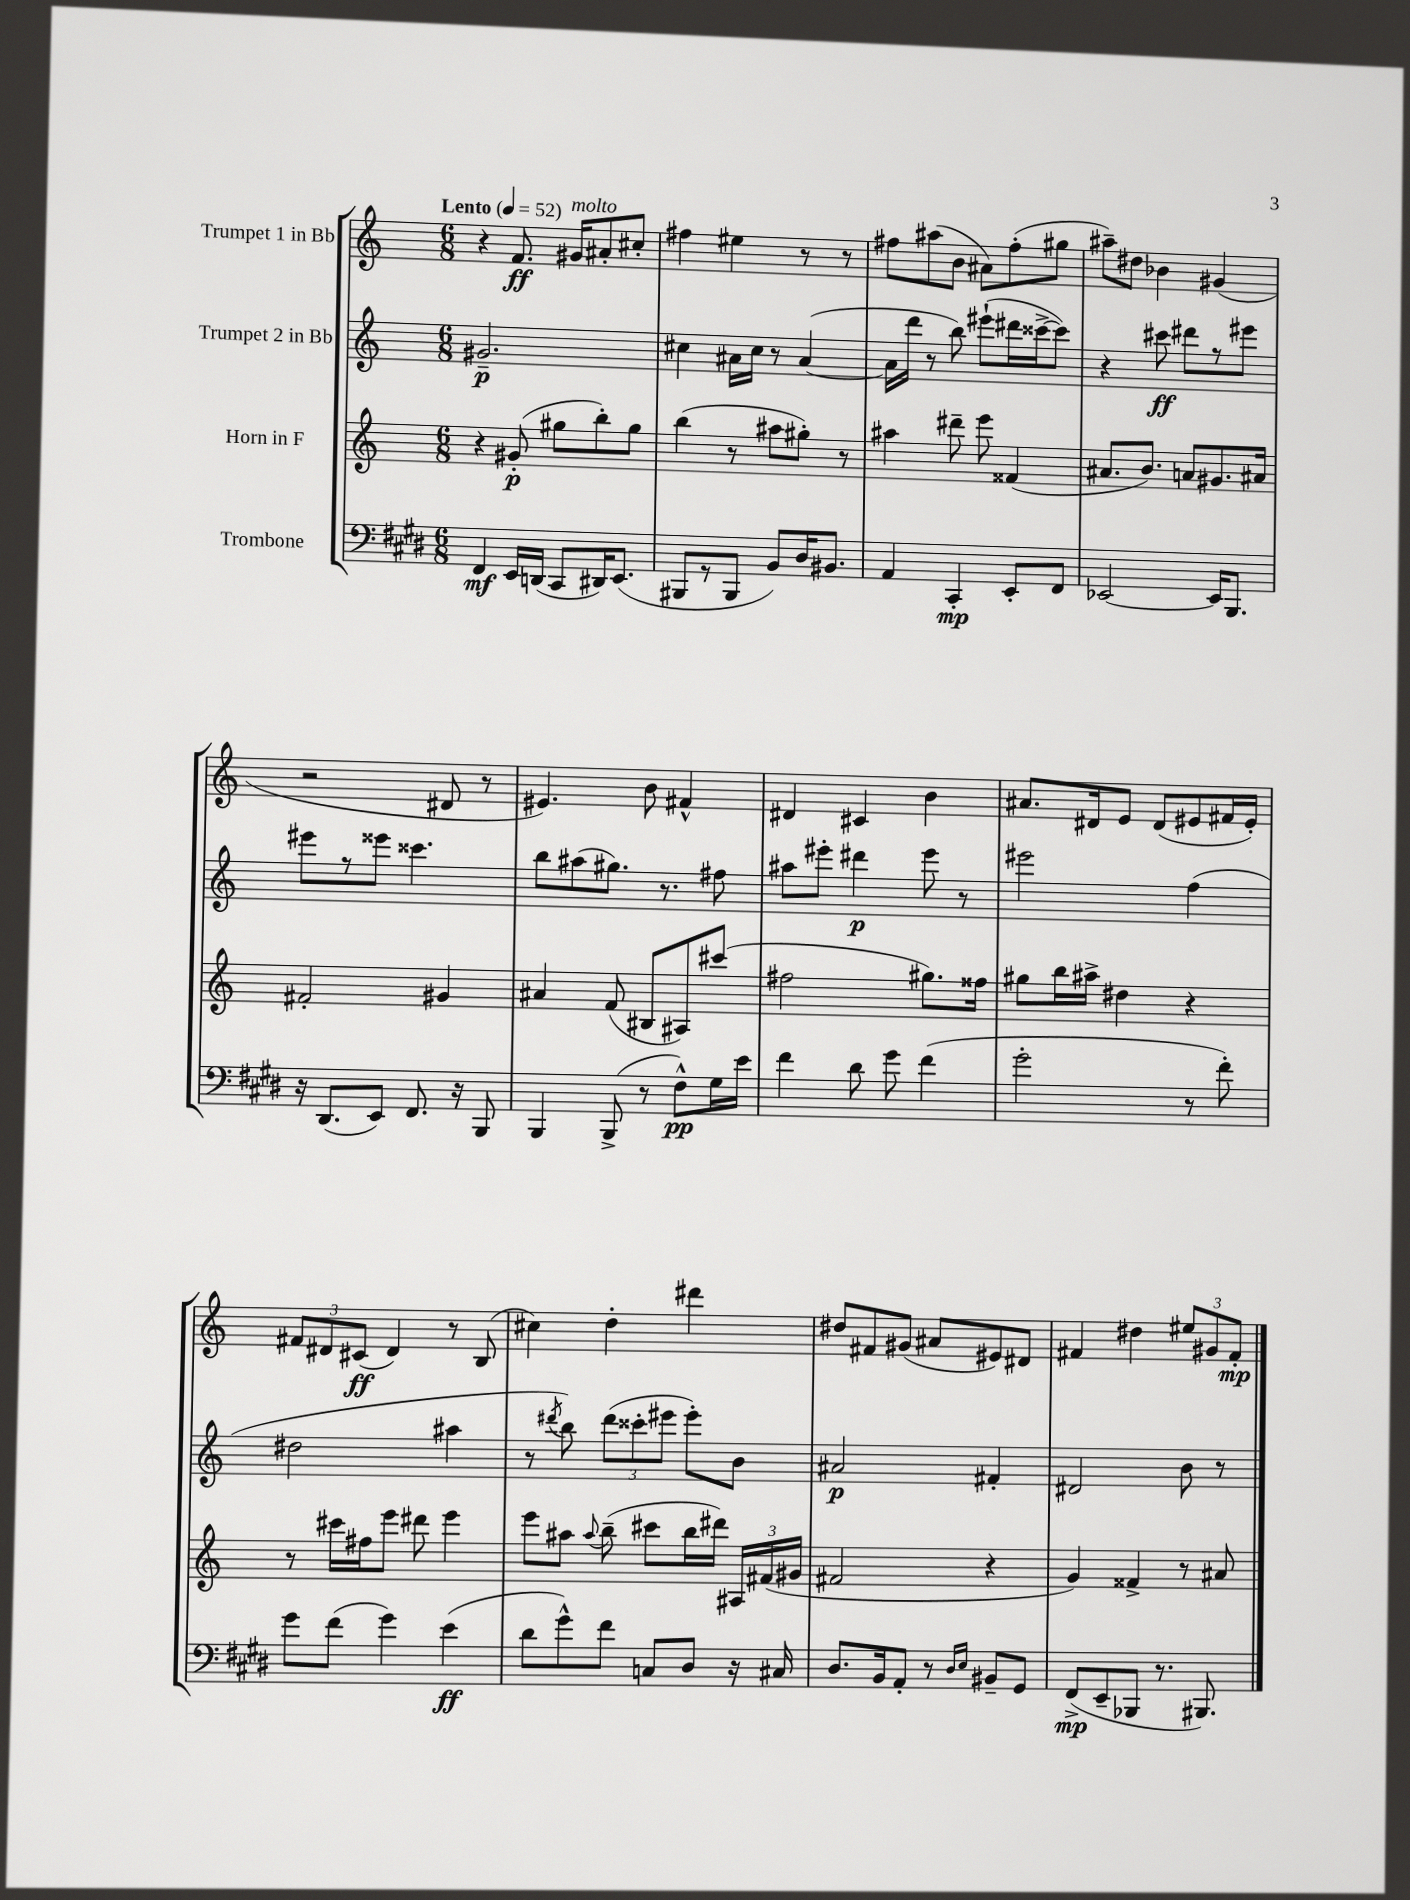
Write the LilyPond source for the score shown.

<<
\new StaffGroup <<
\new Staff = "s0" \with { instrumentName = "Trumpet 1 in Bb" } {
    \clef treble \key c \major \numericTimeSignature \time 6/8 \tempo "Lento" 4 = 52
    \autoBeamOff r4 f'8.\ff gis'16[^\markup { \italic "molto" } ais'8-. cis''8]-. |
    fis''4 eis''4 r8 r8 |
    fis''8[ ais''8( b'8] ais'8[) fis''8-.( gis''8] |
    ais''8[--) dis''8] bes'4 gis'4( |
    r2 dis'8 r8 |
    eis'4.) b'8 fis'4-^ |
    dis'4 cis'4 b'4 |
    ais'8.[ dis'16 e'8] dis'8[( eis'8 fis'16 eis'16]-.) |
    \tuplet 3/2 { fis'8[ dis'8 cis'8]\ff( } dis'4) r8 b8( |
    cis''4) d''4-. dis'''4 |
    dis''8[ fis'8 gis'8]( ais'8[ eis'8) dis'8] |
    fis'4 dis''4 \tuplet 3/2 { eis''8[ gis'8 fis'8]-.\mp } \bar "|." |
}
\new Staff = "s1" \with { instrumentName = "Trumpet 2 in Bb" } {
    \clef treble \key c \major \numericTimeSignature \time 6/8
    \autoBeamOff gis'2.--\p |
    cis''4 ais'16[ cis''16] r8 ais'4~( |
    ais'16[ d'''16] r8 b''8) eis'''8[-!( dis'''16 cisis'''16~-> cisis'''8]) |
    r4 cis'''8\ff dis'''8[ r8 eis'''8] |
    eis'''8[ r8 eisis'''8] cisis'''4. |
    b''8[ ais''8( gis''8.]) r8. fis''8 |
    ais''8[ eis'''8]-. dis'''4\p eis'''8 r8 |
    eis'''2 f''4( |
    dis''2 ais''4 |
    r8 \acciaccatura { dis'''8 } b''8) \tuplet 3/2 { dis'''8[( cisis'''8-. eis'''8] } eis'''8[-.) b'8] |
    ais'2\p fis'4-. |
    dis'2 b'8 r8 \bar "|." |
}
\new Staff = "s2" \with { instrumentName = "Horn in F" } {
    \clef treble \key c \major \numericTimeSignature \time 6/8
    \autoBeamOff r4 gis'8-.\p( gis''8[ b''8-.) gis''8] |
    b''4( r8 ais''8[ gis''8]-.) r8 |
    ais''4 dis'''8-- e'''8 fisis'4( |
    ais'8.[ b'8.]) a'8[ gis'8. ais'16] |
    fis'2-. gis'4 |
    ais'4 f'8( bis8[ ais8) cis'''8]( |
    fis''2 gis''8.[) fisis''16] |
    gis''8[ b''16 ais''16]-> dis''4 r4 |
    r8 cis'''16[ fis''16 e'''8] dis'''8 e'''4 |
    e'''8[ ais''8] \appoggiatura { ais''8 } b''8--( cis'''8[ b''16 dis'''16]) \tuplet 3/2 { ais16[ fis'16( gis'16] } |
    fis'2 r4 |
    g'4) fisis'4-> r8 ais'8 \bar "|." |
}
\new Staff = "s3" \with { instrumentName = "Trombone" } {
    \clef bass \key e \major \numericTimeSignature \time 6/8
    \autoBeamOff fis,4\mf e,16[ d,16]( cis,8[ dis,16) e,8.]( |
    bis,,8[ r8 bis,,8] b,8[) dis16 bis,8.] |
    a,4 cis,4-.\mp e,8[-. fis,8] |
    ees,2~ ees,16[ b,,8.] |
    r16 dis,8.[( e,8]) fis,8. r16 b,,8 |
    b,,4 b,,8->( r8 fis8[-^\pp) gis16 e'16] |
    fis'4 dis'8 gis'8 fis'4( |
    gis'2-. r8 fis'8-.) |
    gis'8[ fis'8]( gis'4) e'4\ff( |
    dis'8[ gis'8-^) fis'8] c8[ dis8] r16 cis16 |
    dis8.[ b,16 a,8]-. r8 \grace { dis16[ e16] } bis,8[-- gis,8] |
    fis,8[->\mp( e,8-- bes,,8] r8. bis,,8.) \bar "|." |
}
>>
>>
\layout { \context { \Score \remove "Bar_number_engraver" } }
